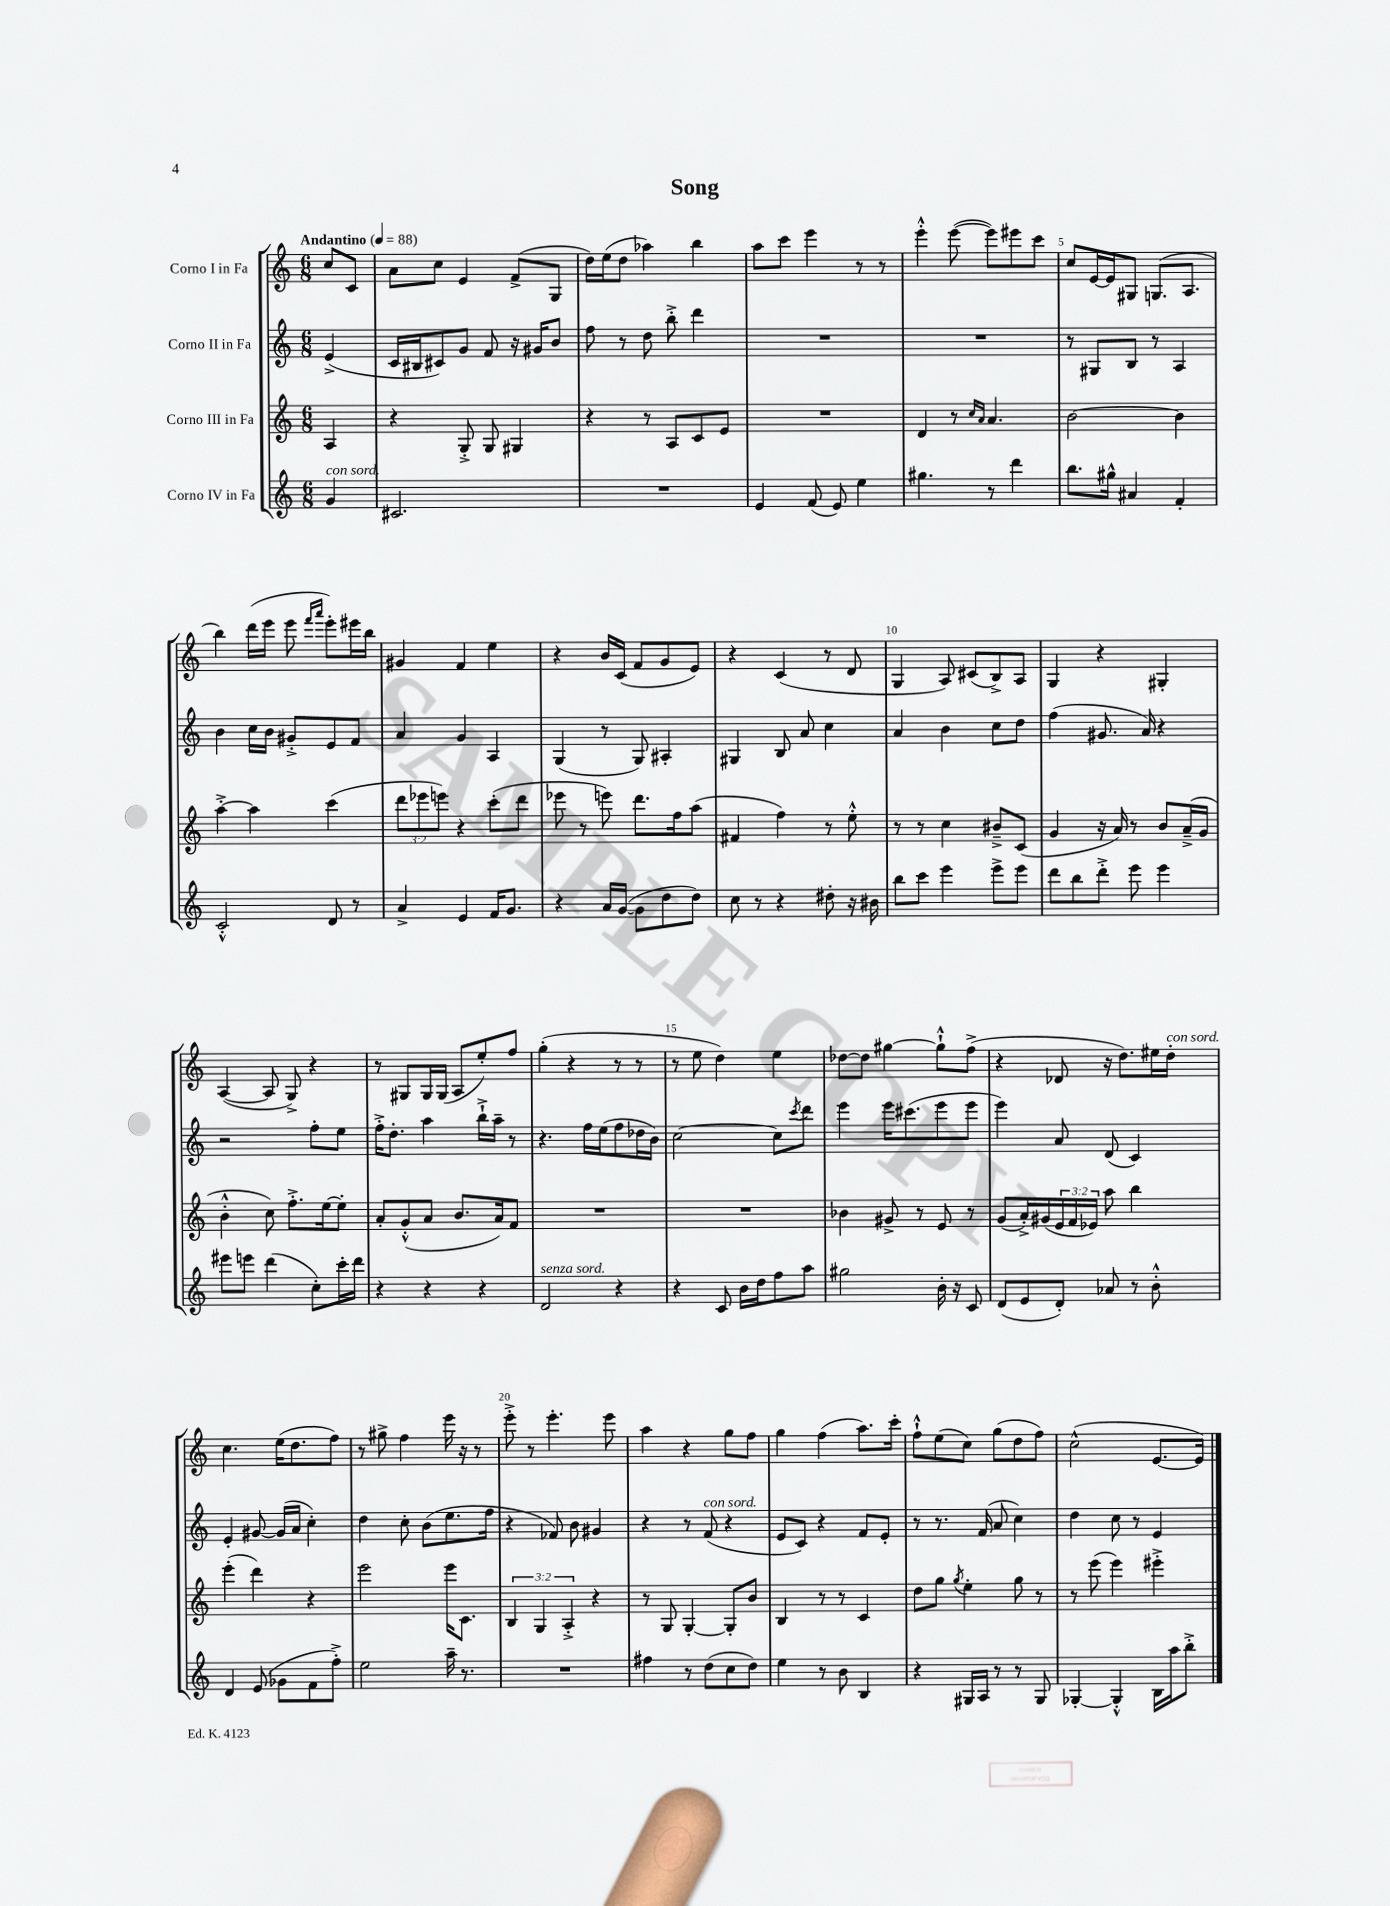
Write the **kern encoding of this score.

**kern	**kern	**kern	**kern
*staff4	*staff3	*staff2	*staff1
*clefG2	*clefG2	*clefG2	*clefG2
*k[]	*k[]	*k[]	*k[]
*M6/8	*M6/8	*M6/8	*M6/8
*MM88	*MM88	*MM88	*MM88
4g	4A	(4e^	8cc
.	.	.	8c
=	=	=	=
2.c#	4r	16c	8a
.	.	16B#	.
.	.	8c#)	8cc
.	8G'^	8g	4e
.	8G	8f	.
.	4G#	16r	(8f^
.	.	16g#	.
.	.	8b	8G
=	=	=	=
2.r	4r	8ff	16dd)
.	.	.	(16ee
.	.	8r	8dd
.	8r	8dd	4aa-)
.	8A	8bb'^	.
.	8c	4ddd	4bb
.	8e	.	.
=	=	=	=
4e	2.r	2.r	8aa
.	.	.	8ccc
(8f	.	.	4eee
8e)	.	.	.
4ee	.	.	8r
.	.	.	8r
=	=	=	=
4.gg#	4d	2.r	4eee'^^
.	8r	.	([8eee
.	16qqcc	.	.
.	16qqa	.	.
8r	4.a	.	8eee])
4ddd	.	.	8eee#
.	.	.	8ccc
=	=	=	=
8.bb	[2b	8r	8cc
.	.	8G#	[16e
16gg#^^	.	.	16e]
4a#	.	8B	8G#
.	.	8r	(8.G
4f'	4b]	4A	.
.	.	.	8.A
=	=	=	=
2c'^^	[4aa'^	4b	4bb)
.	4aa]	16cc	(16ddd
.	.	16b	16eee
.	.	8g#'^	8eee
.	.	.	16qqfff
.	.	.	16qqaaa
8d	(4ccc	8e	8eee')
8r	.	8f	16eee#
.	.	.	16bb
=	=	=	=
4a^	12ddd	4a	4g#
.	12eee-	.	.
.	12eee)	.	.
4e	4r	4g	4f
16f	(8ccc'	4A	4ee
8.g	.	.	.
.	8ddd	.	.
=	=	=	=
4r	8eee-	(4G	4r
.	8r	.	.
16a	8eee)	8r	16b
([16g	.	.	(16c
8g]	8.ddd	8G)	8f
8dd	.	4A#'	8g
.	16ff	.	.
8dd)	(8aa	.	8e)
=	=	=	=
8cc	4f#	4G#	4r
8r	.	.	.
4r	4ff)	8B	(4c
.	.	8a	.
8dd#'	8r	4cc	8r
16r	8ee'^^	.	8d
16b#	.	.	.
=	=	=	=
8bb	8r	4a	4G
8ccc	8r	.	.
4eee	4cc	4b	8A)
.	.	.	(8c#
8eee^	8b#~^	8cc	8B^)
8eee	(8c	8dd	8A
=	=	=	=
8ddd	4g	(4ff	4G
8bb	.	.	.
8ddd'^	16r	8.g#	4r
.	16a)	.	.
8eee	8r	.	.
.	.	16a)	.
4eee	8b	4r	4G#'
.	(16a~^	.	.
.	16g	.	.
=	=	=	=
8eee#	4b'^^	2r	([4A
8eee	.	.	.
(4ddd	8cc)	.	8A]
.	8.ff'^	.	8G^)
8cc')	.	8ff'	4r
.	[16ee	.	.
16ccc'	8ee']	8ee	.
16ddd	.	.	.
=	=	=	=
4r	8a'	16ff'^	8r
.	.	8.dd'	.
.	(8g'^^	.	8G#
4r	8a	4aa	16G#
.	.	.	(16G#
.	8.b	.	8A
4r	.	16bb`^	8ee')
.	16a)	16aa~	.
.	8f	8r	8ff
=	=	=	=
2d	2.r	4.r	(4gg'
.	.	.	4r
.	.	16ff	.
.	.	(16ee	.
4r	.	8ff	8r
.	.	16dd-	8r
.	.	16b)	.
=	=	=	=
4r	2.r	[2cc	8r
.	.	.	8ee
8c	.	.	4dd)
16b	.	.	.
16dd	.	.	.
8ff	.	8cc]	4ee
.	.	8qccc	.
8aa	.	8ddd	.
=	=	=	=
2gg#	4b-	4eee	[8dd-
.	.	.	8dd-]
.	8g#^	16eee	[4gg#
.	.	(8.ccc#	.
.	8r	.	.
16b'	8e	8eee	8gg#`^^]
16r	.	.	.
8c	8r	8eee	(8ff^
=	=	=	=
(8d	(8g	4eee)	4r
8e	16a'^)	.	.
.	(16g#	.	.
8d')	24e	8a	8d-
.	24f	.	.
.	24e-)	.	.
8a-	8aa	(8d	16r
.	.	.	8.dd)
8r	4bb	4c)	.
8b'^^	.	.	16ee#
.	.	.	16dd'
=	=	=	=
4d	(4eee'	4e'	4.cc
(8e	4ddd)	[8g#	.
8g-	.	(16g#]	(16ee
.	.	16a	8.dd
8f	4r	4cc')	.
8ff'^)	.	.	8ff)
=	=	=	=
2ee	2eee	4dd	8r
.	.	.	8gg#^
.	.	8cc'	4ff
.	.	(8b	.
16aa~	16eee	8.ee	16eee
8.r	8.c	.	16r
.	.	.	8r
.	.	16ff	.
=	=	=	=
2.r	6B	4r	8eee'^
.	.	.	8r
.	6G	.	.
.	.	8f-)	4.eee'
.	6A'^	.	.
.	.	8b	.
.	4r	4g#	.
.	.	.	8eee
=	=	=	=
4ff#	8r	4r	4aa
.	8G	.	.
8r	[4G'	8r	4r
(8dd	.	(8f	.
8cc	8G']	4r	8gg
8dd)	8b	.	8ff
=	=	=	=
4ee	4B	8e	4gg
.	.	8c)	.
8r	8r	4r	(4ff
8b	8r	.	.
4B	4c	8f	8.aa)
.	.	8e'	.
.	.	.	16ccc'
=	=	=	=
4r	8dd	8r	8ff`^^
.	8gg	8.r	(8ee
.	8qgg	.	.
16G#	4ee'	.	8cc)
16A	.	(16f	.
8r	.	8a	(8gg
8r	8gg	4cc)	8dd
8G#	8r	.	8ff)
=	=	=	=
[4G-'	8r	4dd	(2cc^^
.	(8eee	.	.
4G-'^^]	4eee)	8cc	.
.	.	8r	.
16B	4eee#'^	4e	[8.e
16aa	.	.	.
8bb'^	.	.	.
.	.	.	16e])
==	==	==	==
*-	*-	*-	*-
